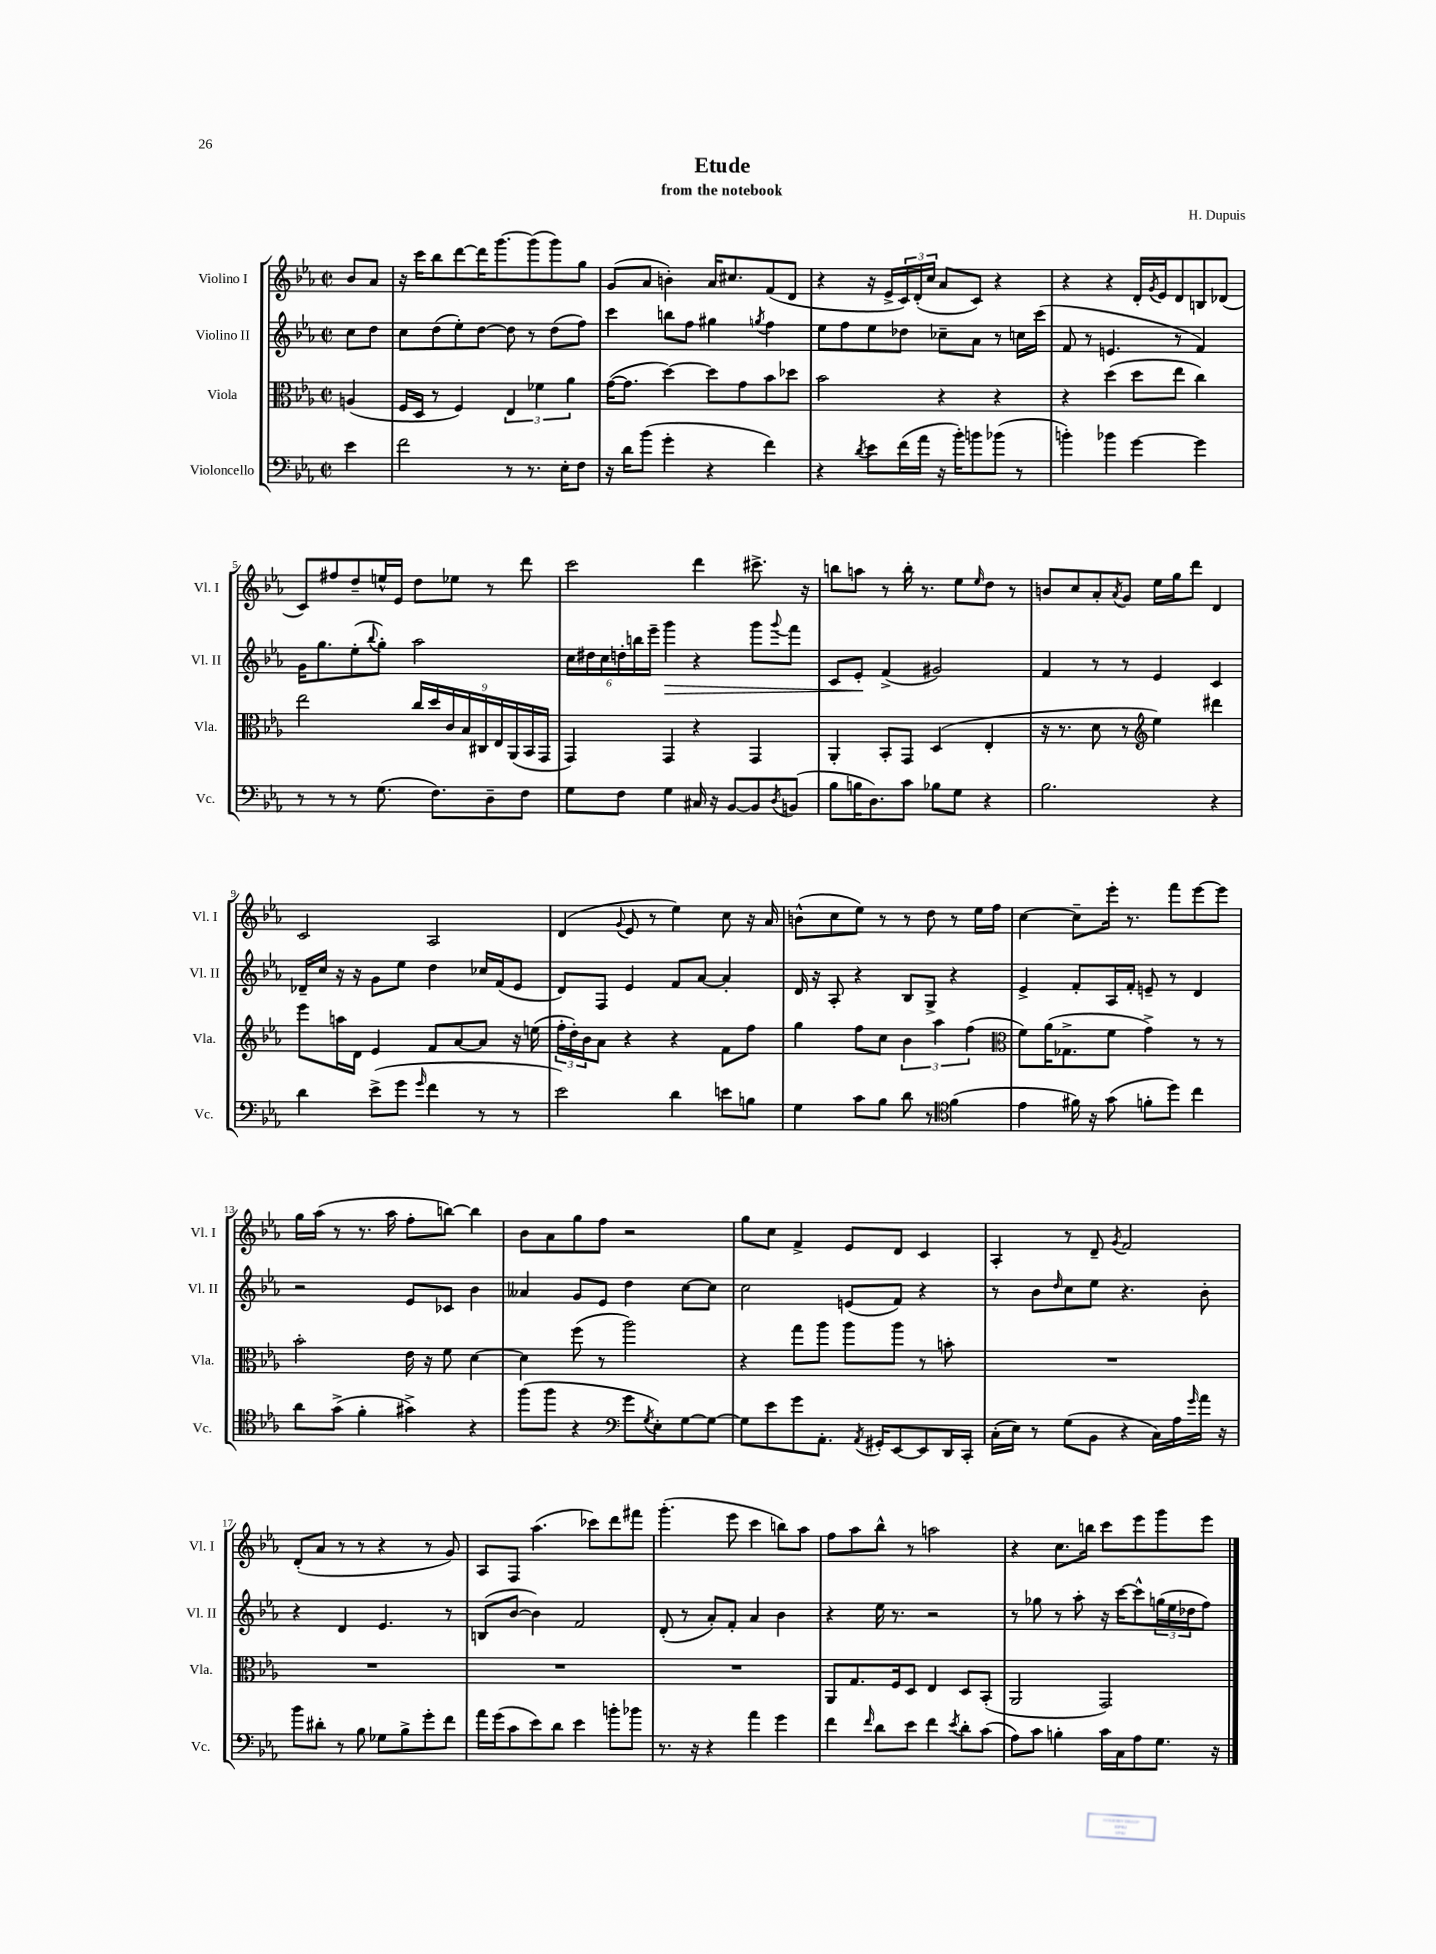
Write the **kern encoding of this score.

**kern	**kern	**kern	**kern
*staff4	*staff3	*staff2	*staff1
*clefF4	*clefC3	*clefG2	*clefG2
*k[b-e-a-]	*k[b-e-a-]	*k[b-e-a-]	*k[b-e-a-]
*M2/2	*M2/2	*M2/2	*M2/2
*met(c|)	*met(c|)	*met(c|)	*met(c|)
4e-	(4A	8cc	8b-
.	.	8dd	8a-
=	=	=	=
2f	16F	8cc	16r
.	16D	.	16ccc
.	8r	(8dd	8bb-
.	4F)	8ee-')	[8ddd
.	.	[8dd	16ddd]
.	.	.	[8.ggg
8r	6E-	8dd]	.
8.r	.	8r	(8ggg]
.	6f-	.	.
.	.	(8dd	8ggg)
16E-'	.	.	.
.	6a-	.	.
8F	.	8ff)	8gg
=	=	=	=
16r	([16g	4ccc	(8g
16d	8.g]	.	.
(8b-	.	.	8a-
4g'	[4dd)	8bb	4b')
.	.	8ff	.
4r	8dd]	4gg#	16a-
.	.	.	8.cc#
.	8g	.	.
.	.	8qgg	.
4f)	8b-	4ff	(8f
.	8dd-	.	8d
=	=	=	=
4r	2b-	8ee-	4r
.	.	8ff	.
8qd	.	.	.
8e-	.	8ee-	16r
.	.	.	16e-^
(16f	.	8dd-	24c)
.	.	.	(24d'
16a-	.	.	.
.	.	.	24cc
16r	4r	8cc-~	8a-
16b-')	.	.	.
8b	.	8a-	8c)
(8b-	4r	8r	4r
8r	.	16cc	.
.	.	(16ccc	.
=	=	=	=
4b')	4r	8f	4r
.	.	8r	.
4b-	(4dd	4.e	4r
[4g	8dd	.	16d'
.	.	.	8qg
.	.	.	16e-
.	8ee-	8r	8d
4g]	4cc)	4f)	8B
.	.	.	(8d-
=	=	=	=
8r	2ee-	16g	8c)
.	.	8.gg	.
8r	.	.	8ff#
8r	.	(8ee-'	8dd~
.	.	8qqbb-	.
(8.G	.	8gg')	16ee^^
.	.	.	16e-
.	18cc	2aa-	8dd
.	18dd	.	.
8.F)	.	.	.
.	18c	.	.
.	.	.	8ee-
.	18B-	.	.
.	18C#	.	.
8D~	.	.	8r
.	18E-	.	.
.	(18AA-	.	.
8F	.	.	8ddd
.	18BB-	.	.
.	18GG	.	.
=	=	=	=
8G	4GG)	24cc	2ccc
.	.	24dd#	.
.	.	24cc	.
8F	.	24dd'	.
.	.	24bb	.
.	.	24eee-~	.
4G	4GG	4ggg	.
16C#	4r	4r	4ddd
16r	.	.	.
[8BB-	.	.	.
8BB-]	4GG	8ggg	8.ccc#^
8qD	.	8qqggg	.
(8BB	.	8fff	.
.	.	.	16r
=	=	=	=
8B-	4AA-'	8c	8bb
16B	.	8e-'	8aa
8.D)	.	.	.
.	8BB-'	(4f^	8r
8c	8GG	.	16bb'
.	.	.	8.r
8B-	(4D	2g#)	.
8G	.	.	8ee-
.	.	.	16qqee-
4r	4E-'	.	8dd
.	.	.	8r
=	=	=	=
2.B-	16r	4f	8b
.	8.r	.	.
.	.	.	8cc
.	8d	8r	8a-'
.	.	.	8qa-
.	8r	8r	8g
*	*clefG2	*	*
.	4ee-)	4e-	16ee-
.	.	.	16gg
.	.	.	8ddd
4r	4ddd#	4c	4d
=	=	=	=
4d	8eee-	16d-~	2c
.	.	16cc	.
.	16aa	16r	.
.	16d	16r	.
(8e-^	4e-	8g	.
8g	.	8ee-	.
16qqg	.	.	.
4f	8f	4dd	2A-
.	[8a-	.	.
8r	8a-]	16cc-	.
.	.	(16f	.
8r	16r	8e-	.
.	(16ee	.	.
=	=	=	=
2e-)	24ff'	8d)	(4d
.	24dd')	.	.
.	24b-	.	.
.	8a-	8F	.
.	.	.	8qqg
.	4r	4e-	8e-
.	.	.	8r
4d	4r	8f	4ee-)
.	.	[8a-	.
8e	8f	4a-']	8cc
8B	8ff	.	16r
.	.	.	16a-
=	=	=	=
4G	4gg	16d	(8b^^
.	.	16r	.
.	.	8A-'	8cc
8c	8ff	4r	8ee-)
8B-	8cc	.	8r
8d	6b-	8B-	8r
8r	.	8G^	8dd
.	6aa-	.	.
*clefC4	*	*	*
(4f	.	4r	8r
.	(6ff	.	.
.	.	.	16ee-
.	.	.	16ff
=	=	=	=
*	*clefC3	*	*
4e-	8f)	4e-^	[4cc
.	(16a-	.	.
.	8.G-^	.	.
16f#)	.	8f'	8cc~]
16r	.	.	.
(8g	8f	16A-	16eee-'
.	.	16f'	8.r
8f'	4g^)	8e~	.
8dd)	.	8r	8fff
4cc	8r	4d	[8eee-
.	8r	.	8eee-]
=	=	=	=
8a-	2b-'	2r	16gg
.	.	.	(16aa-
(8g^	.	.	8r
4f'	.	.	8.r
.	.	.	16aa-
4g#^)	16e-	8e-	8ff'
.	16r	.	.
.	8f	8c-	[8bb)
4r	[4d	4b-	4bb]
=	=	=	=
(8ff	4d]	4a--	8b-
8ff	.	.	8a-
4r	(8ff	8g	8gg
.	8r	8e-	8ff
*clefF4	*	*	*
8g	2aa-)	4dd	2r
8qG	.	.	.
8E-')	.	.	.
[8G	.	[8cc	.
8G_	.	8cc]	.
=	=	=	=
8G]	4r	2cc	8gg
8e-	.	.	8cc
8g	8gg	.	4f^
8.AA-'	8aa-	.	.
.	8aa-	(8e	8e-
8qAA-	.	.	.
16GG#'	.	.	.
[8EE-	8aa-	8f)	8d
8EE-]	8r	4r	4c
16DD	8b'	.	.
16CC'	.	.	.
=	=	=	=
(16C'	1r	8r	4A-'
16E-)	.	.	.
8r	.	8b-	.
.	.	16qqdd	.
(8G	.	8cc	8r
8BB-	.	8ee-	8d~
.	.	.	8qg
4r	.	4.r	2f
16C)	.	.	.
16A-	.	.	.
16qqg	.	.	.
16a-	.	8b-'	.
16r	.	.	.
=	=	=	=
8b-	1r	4r	(8d'
8d#'	.	.	8a-
8r	.	4d	8r
8B-	.	.	8r
8G-	.	4.e-	4r
8B-^	.	.	.
8g'	.	.	8r
8f	.	8r	8g)
=	=	=	=
16a-	1r	(8B	8A-
(16g	.	.	.
8c	.	[8b-	8F
8e-)	.	4b-])	(4.aa-
8d	.	.	.
4e-	.	2f	.
.	.	.	8ccc-)
8b'	.	.	8ddd
8b-	.	.	8fff#
=	=	=	=
8.r	1r	(8d'	(4.ggg'
.	.	8r	.
16r	.	.	.
4r	.	8a-')	.
.	.	8f'	8eee-
4a-	.	4a-	4ccc
4g	.	4b-	8bb)
.	.	.	8aa-
=	=	=	=
4f	8AA-	4r	8ff
.	8.G	.	8aa-
16qqf	.	.	.
8d	.	16ee-	8bb-^^
.	16F	8.r	.
8e-	8D	.	8r
4f	4E-	2r	2aa
8qe-	.	.	.
8d'	8D	.	.
(8c	(8BB-'	.	.
=	=	=	=
8A-)	2AA-	8r	4r
8c	.	8gg-	.
4B'	.	8r	8.cc
.	.	8aa-'	.
.	.	.	16bb
16c	2GG)	16r	8ccc
16C	.	[16ccc	.
8A-	.	8ccc^^]	8eee-
8.G	.	(24gg	8ggg
.	.	24ee-	.
.	.	24dd-	.
.	.	8ff)	8eee-
16r	.	.	.
==	==	==	==
*-	*-	*-	*-
